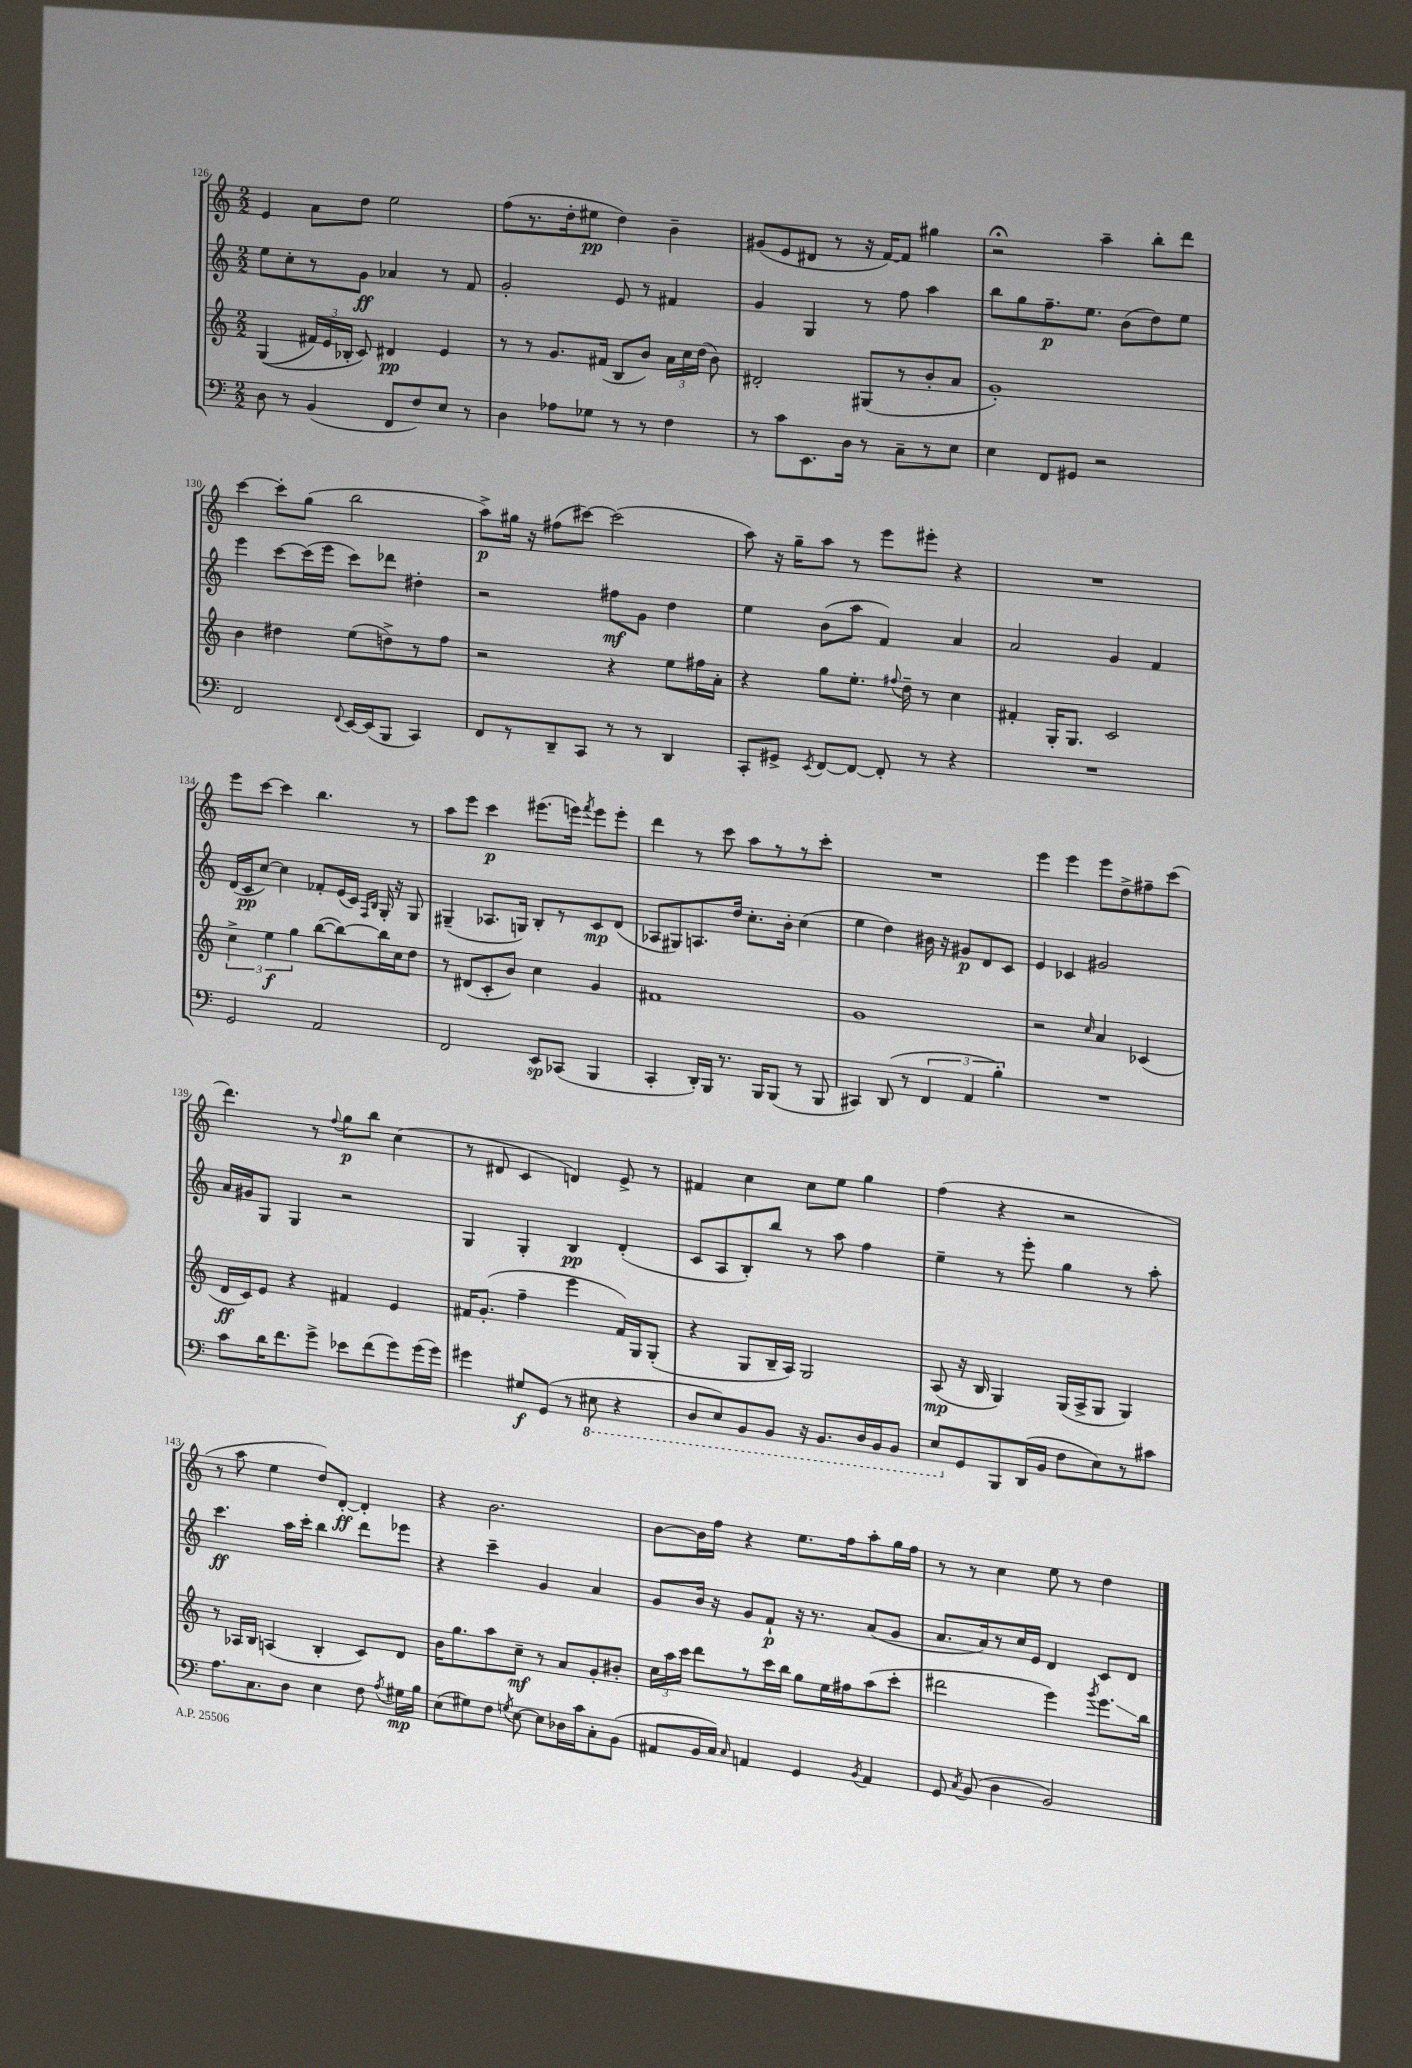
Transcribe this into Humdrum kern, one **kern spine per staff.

**kern	**kern	**kern	**kern
*staff4	*staff3	*staff2	*staff1
*clefF4	*clefG2	*clefG2	*clefG2
*k[]	*k[]	*k[]	*k[]
*M2/2	*M2/2	*M2/2	*M2/2
8D	&((4G	8ee	4e
8r	.	8cc'	.
(4BB	24f#)	8r	8a
.	24e	.	.
.	24B-'	.	.
.	8c&)	8g	8dd
8FF	4d#	4a-	2ee
8F)	.	.	.
8E	4e	8r	.
8r	.	8f	.
=	=	=	=
4D	8r	2g'	(8ff
.	8r	.	8.r
8A-	8.g	.	.
.	.	.	16dd'
8G-	.	.	8ee#
.	(16f#	.	.
8r	8B	8e	4dd)
8r	8b)	8r	.
4F	24a	4f#	4b~
.	24cc	.	.
.	(24dd	.	.
.	8b)	.	.
=	=	=	=
8r	2d#'	4g	(8g#
8c	.	.	8e
8.EE	.	4G	8d#
.	.	.	8r
16D	.	.	.
8r	(8G#	8r	16r
.	.	.	[16f)
8C~	8r	8ff	8f]
8r	8b'	4aa	4gg#
8E	8a	.	.
=	=	=	=
4E	1g')	8bb	2r;
.	.	8gg	.
8FF	.	8.ff~	.
8GG#	.	.	.
.	.	8.ee	.
2r	.	.	4aa~
.	.	(8b	.
.	.	8dd)	8bb'
.	.	8ee	8ddd
=	=	=	=
2FF	4b	4eee	[4ccc
.	4dd#	[8ccc	8ccc']
.	.	(16ccc]	(8gg
.	.	16eee	.
8qqFF	.	.	.
[16EE	(8ee	8ccc)	2bb
(16EE]	.	.	.
8BBB	8dd^)	8ddd-	.
4CC)	8r	4dd#'	.
.	8ff	.	.
=	=	=	=
8FF	2r	2r	8aa^)
8r	.	.	16gg#
.	.	.	16r
8DD~	.	.	(8ff#
8CC	.	.	[8ccc#)
8r	4r	8ff#	(2ccc#]
8r	.	8g	.
4DD	8ee	4dd	.
.	16ff#	.	.
.	16a'	.	.
=	=	=	=
8CC'	4r	4ee	8aa)
8GG#^	.	.	16r
.	.	.	16gg~
8qEE	.	.	.
[8FF	8gg	(8b	8aa
8FF_	8.ee'	8aa	8r
8FF']	.	4f)	8eee
.	8qqff#	.	.
.	16dd~	.	.
8r	8r	.	8eee#'
4r	4cc	4a	4r
=	=	=	=
1r	4f#'	2a	1r
.	16G'	.	.
.	8.G	.	.
.	2c	4g	.
.	.	4f	.
=	=	=	=
2GG	6cc^	(16d	8eee
.	.	16c	.
.	.	[8cc)	[8ccc
.	6ee	.	.
.	.	4cc]	4ccc]
.	6gg	.	.
2AA	([8bb	8f-'	4.bb
.	8bb_)	(16e	.
.	.	16c)	.
.	.	16qqF	.
.	.	16qqB	.
.	16bb]	16G'	.
.	16cc	16r	.
.	8dd	8G	8r
=	=	=	=
2FF	8r	(4G#~	8aa
.	(8d#	.	8eee
.	8c'	8.A-	4ccc
.	8b)	.	.
.	.	16G)	.
8EE	4cc	8B'	(8.eee#
(8CC-	.	8r	.
.	.	.	16eee)
.	.	.	8qfff
4BBB	4g	8c	8eee
.	.	(8d	8eee'
=	=	=	=
4CC'	1f#	8A-	4ddd
.	.	8G#)	.
16DD')	.	8.A	8r
16BBB	.	.	.
8.r	.	.	8ccc
.	.	16dd	.
.	.	8.cc'	8aa
16BBB	.	.	.
(8BBB	.	.	8r
.	.	16b'	.
8r	.	(4cc	8r
8BBB	.	.	8ccc'
=	=	=	=
4CC#)	1g	4ee	1r
(8DD	.	4dd)	.
8r	.	.	.
6FF	.	16b#	.
.	.	16r	.
.	.	8g#	.
6AA	.	.	.
.	.	8d	.
6B')	.	.	.
.	.	8c	.
=	=	=	=
1r	2r	4e	4eee
.	.	4c-	4eee
.	16qqcc	.	.
.	4a	2g#	8eee
.	.	.	8dd^
.	(4c-	.	8ff#~
.	.	.	(8ccc
=	=	=	=
8c	16d	16a	4.ddd)
.	16c)	16g#	.
16d	8e	8G	.
8.f	.	.	.
.	4r	4G	.
8g^	.	.	8r
.	.	.	8qqff
8e-	4f#	2r	8gg
(8f	.	.	8bb
8g)	4e	.	(4cc
(16g	.	.	.
16g)	.	.	.
=	=	=	=
4g#	16f#	4G	8r
.	(8.g'	.	.
.	.	.	8d#
8G#	4ff~	4G'	4c
(8GG	.	.	.
8r	4eee	4B	4d)
8EE#	.	.	.
4r	16f#)	(4d'	8e^
.	16G	.	.
.	(8G'	.	8r
=	=	=	=
8DD	4r	8c	4f#
8EE)	.	8A	.
8BBB	8G	8B')	4cc
8BBB	16B~	8bb	.
.	16A)	.	.
16r	2G	8r	8cc
8.BBB	.	.	.
.	.	8aa	8ee
16DD	.	4ff	4gg
16BBB	.	.	.
8BBB	.	.	.
=	=	=	=
8EE	(8A	4ee~	(4ff
8GG	16r	.	.
.	16B	.	.
8BBB	4G)	8r	4r
(16DD	.	8eee'	.
16BB	.	.	.
8F	(16G	4gg	2r
.	16A^	.	.
8E)	8G	.	.
8r	4G)	8r	.
8c#	.	8aa'	.
=	=	=	=
8.A	8r	4.ccc	8r
.	16A-	.	8aa
8.C	16B	.	.
.	(4A	.	4ee
8D	.	16aa	.
.	.	16ccc'	.
4E	4B'	4bb	8dd)
.	.	.	[8d'
8F	8c)	8ddd	4d']
8qA	.	.	.
16G#	8d	8eee-	.
16B	.	.	.
=	=	=	=
(8E	16b	4r	4r
.	8.gg	.	.
8G#)	.	.	.
8F	8aa	4ccc~	2.b
8qG	.	.	.
[8E	8cc~	.	.
8E]	8r	4g	.
16D-	8a	.	.
16c	.	.	.
8C'	8g'	4a	.
(8BB	8b#'	.	.
=	=	=	=
8AA#	24cc	8g	[8b
.	24aa	.	.
.	24ccc	.	.
16BB	8ddd	16b	16b]
16C)	.	16r	16ff
16qqC	.	.	.
4AA	8r	8g	4r
.	16ccc	8f`	.
.	16bb	.	.
4GG	8gg	16r	8.ee
.	.	8.r	.
.	16ee	.	.
.	16ff#	.	16ff
8qBB	.	.	.
4AA	(8aa	(8a	8aa'
.	8ccc'	8g	16gg
.	.	.	16ff
=	=	=	=
8GG	2ddd#	8.a	8r
8qC	.	.	.
(8BB	.	.	8r
.	.	16a)	.
4D	.	8r	4cc
.	.	16cc	.
.	.	16e	.
2BB)	4eee)	4d	8ee
.	.	.	8r
.	8qggg	.	.
.	8.eee	8c	4dd
.	.	8d	.
.	16bb	.	.
==	==	==	==
*-	*-	*-	*-
